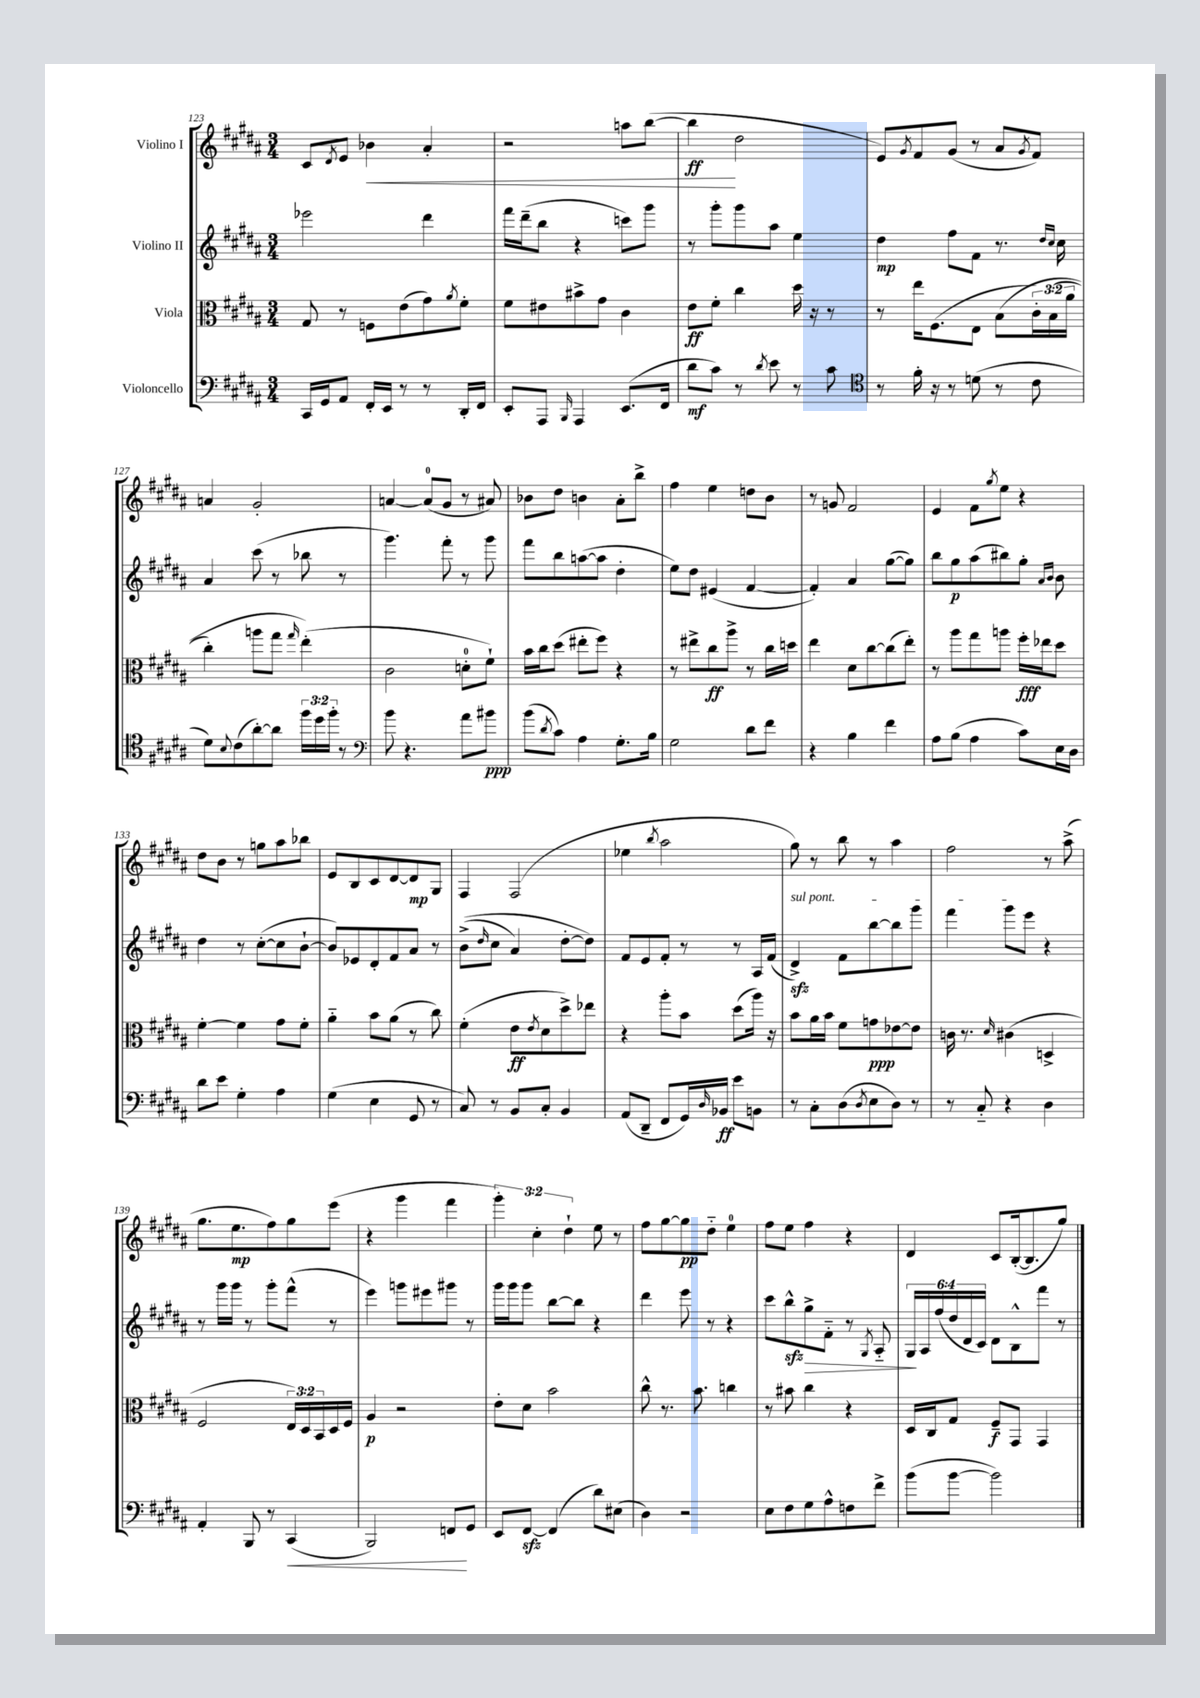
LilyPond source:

<<
\new StaffGroup <<
\new Staff = "s0" \with { instrumentName = "Violino I" } {
    \clef treble \key b \major \numericTimeSignature \time 3/4 \override Staff.TupletNumber.text = #tuplet-number::calc-fraction-text
    cis'8 \acciaccatura { dis'8 } e'8 bes'4\< ais'4-. |
    r2 a''8 b''8~( |
    b''4\ff\! dis''2 |
    e'8) \acciaccatura { gis'8 } fis'8 gis'8( r8 ais'8 \acciaccatura { gis'8 } fis'8) |
    a'4 gis'2-. |
    a'4~ a'8-0( gis'8 r8 ais'8) |
    bes'8 dis''8 b'4 ais'8-. b''8-> |
    fis''4 e''4 d''8 b'8 |
    r8 g'8 fis'2 |
    e'4 fis'8 \acciaccatura { gis''8 } e''8 r4 |
    dis''8 b'8 r8 g''8 ais''8 bes''8 |
    e'8 b8 cis'8 dis'8~ dis'8\mp gis8 |
    fis4 fis2( |
    ees''4 \acciaccatura { b''8 } ais''2 |
    gis''8) r8 b''8 r8 ais''4 |
    fis''2 r8 ais''8->( |
    gis''8. e''8.\mp fis''8) gis''8 e'''8( |
    r4 gis'''4 fis'''4 |
    \tuplet 3/2 { gis'''4-.) cis''4-. dis''4-! } e''8 r8 |
    fis''8 gis''8~ gis''8\pp dis''8-_ e''4-0 |
    fis''8 e''8 fis''4 r4 |
    dis'4 cis'8 b16~-.( b8. gis''8) \bar "|." |
}
\new Staff = "s1" \with { instrumentName = "Violino II" } {
    \clef treble \key b \major \numericTimeSignature \time 3/4 \override Staff.TupletNumber.text = #tuplet-number::calc-fraction-text
    ees'''2 dis'''4 |
    fis'''16 dis'''16--( b''8 r4 c'''8) gis'''8 |
    r8 gis'''8-. gis'''8 ais''8 e''4 |
    dis''4\mp fis''8 fis'8 r8. \grace { dis''16 cis''16 } cis''16 |
    ais'4 cis'''8( r8 bes''8 r8 |
    gis'''4.) fis'''8-. r8 gis'''8 |
    fis'''8 b''8 a''8~( a''8 dis''4-. |
    e''8) dis''8 eis'4( fis'4~ |
    fis'4-.) ais'4 gis''8~( gis''8) |
    b''8 gis''8\p ais''8( bis''8) gis''8-. \grace { ais'16 b'16 } b'8 |
    dis''4 r8 cis''8~-.( cis''8 b'8~-! |
    b'8) ees'8 dis'8-. fis'8 ais'8 r8 |
    b'8->(\( \grace { dis''16 } cis''8 ais'4) dis''8~-. dis''8\) |
    fis'8 e'8 fis'8-. r8 r8 ais16 fis'16( |
    \once \override TextSpanner.bound-details.left.text = \markup { \italic "sul pont." } dis'4->\sfz\startTextSpan) fis'8 b''8~ b''8 gis'''8 |
    fis'''4 gis'''8 e'''8\stopTextSpan r4 |
    r8 gis'''16 gis'''16 r8 gis'''8-. fis'''8-^( r8 |
    e'''4) g'''8 eis'''8 gis'''8 r8 |
    gis'''16 gis'''16 gis'''8 b''8~ b''8 r4 |
    dis'''4 e'''8 r8 r4 |
    cis'''8 b''8-^\sfz gis''8->\> fis'8-_ r8 \acciaccatura { gis8 } ais8-_ |
    \tuplet 6/4 { gis16\! ais16 fis''16( dis''16 dis'16 cis'16) } dis'8 b8-^ fis'''8 r8 \bar "|." |
}
\new Staff = "s2" \with { instrumentName = "Viola" } {
    \clef alto \key b \major \numericTimeSignature \time 3/4 \override Staff.TupletNumber.text = #tuplet-number::calc-fraction-text
    gis8 r8 f8 e'8( gis'8) \acciaccatura { ais'8 } fis'8-. |
    fis'8 eis'8 bis'8-> gis'8 cis'4 |
    e'8\ff fis'8-. cis''4 dis''16 r16 r8 |
    r8 e''16 fis8.( e8 b8\( \tuplet 3/2 { cis'16-.) b16( ais'16 } |
    cis''4-.) a''8 gis''8 \grace { gis''16 } e''4-.(\) |
    cis'2 d'8-0-. fis'8-!) |
    b'16 cis''16 dis''8( eis''8-. fis''8) r4 |
    r8 eis''8-> cis''8\ff ais''8-> r8 cis''16 d''16 |
    e''4 dis'8 cis''8~ cis''8( e''8-.) |
    r8 ais''8 gis''8 a''8 fis''16-.\fff ees''16 dis''8 |
    fis'4~-. fis'4 gis'8 fis'8-. |
    ais'4-_ b'8 ais'8( r8 cis''8) |
    fis'4-.( e'8\ff \acciaccatura { e'8 } dis'8 dis''8->) ees''8 |
    r4 ais''8-. b'8 dis''8( ais''16) r16 |
    b'8 ais'16 b'16 fis'8 g'8\ppp ees'8~ ees'8 |
    c'16 r8. \grace { dis'16 } cis'4( d4-> |
    fis2 \tuplet 3/2 { e16) dis16 b,16 } dis16 fis16 |
    ais4\p r2 |
    e'8-. dis'8 b'2 |
    cis''8-^ r8. b'8. c''4 |
    r8 bis'8 cis''4 r4 |
    dis16 cis16 gis8 fis8--\f gis,8 gis,4 \bar "|." |
}
\new Staff = "s3" \with { instrumentName = "Violoncello" } {
    \clef bass \key b \major \numericTimeSignature \time 3/4 \override Staff.TupletNumber.text = #tuplet-number::calc-fraction-text
    cis,16 gis,16 ais,8 fis,16-. e,16 r8 r8 dis,16-. fis,16 |
    e,8-. ais,,8 \grace { b,,16 } ais,,4 e,8.( fis,16 |
    dis'8\mf cis'8) r8 \acciaccatura { dis'8 } e'8 r8 cis'8 |
    \clef tenor r8 fis'16-. r16 r8 d'8( r8 cis'8 |
    dis'8) \appoggiatura { b8 } cis'8( ais'8~-.) ais'8 \tuplet 3/2 { fis''16 dis''16 fis''16-. } r8 |
    \clef bass b'8 r4. ais'8 bis'8\ppp |
    b'8( \acciaccatura { dis'8 } cis'8) ais4 gis8.-. b16 |
    gis2 dis'8 fis'8 |
    r4 b4 fis'4 |
    ais8 b8( ais4 cis'8) e16 dis16 |
    dis'8 e'8 gis4-. ais4 |
    gis4( e4 gis,8 r8 |
    cis8) r8 b,8 cis8-. b,4 |
    ais,8( dis,8-- fis,8 gis,16) \grace { dis16 } bes,16\ff e'8 b,8 |
    r8 cis8-. dis8( \acciaccatura { dis8 } e8 dis8) r8 |
    r8 cis8-_ r4 dis4 |
    ais,4-. b,,8 r8 cis,4\<( |
    b,,2) f,8\! gis,8 |
    e,8 fis,8~\sfz fis,4( dis'8) eis8( |
    dis4) r2 |
    e8 fis8 gis8 ais8-^ f8 fis'8-> |
    b'8( b'8~ b'2) \bar "|." |
}
>>
>>
\layout { \context { \Score currentBarNumber = #123 } }
